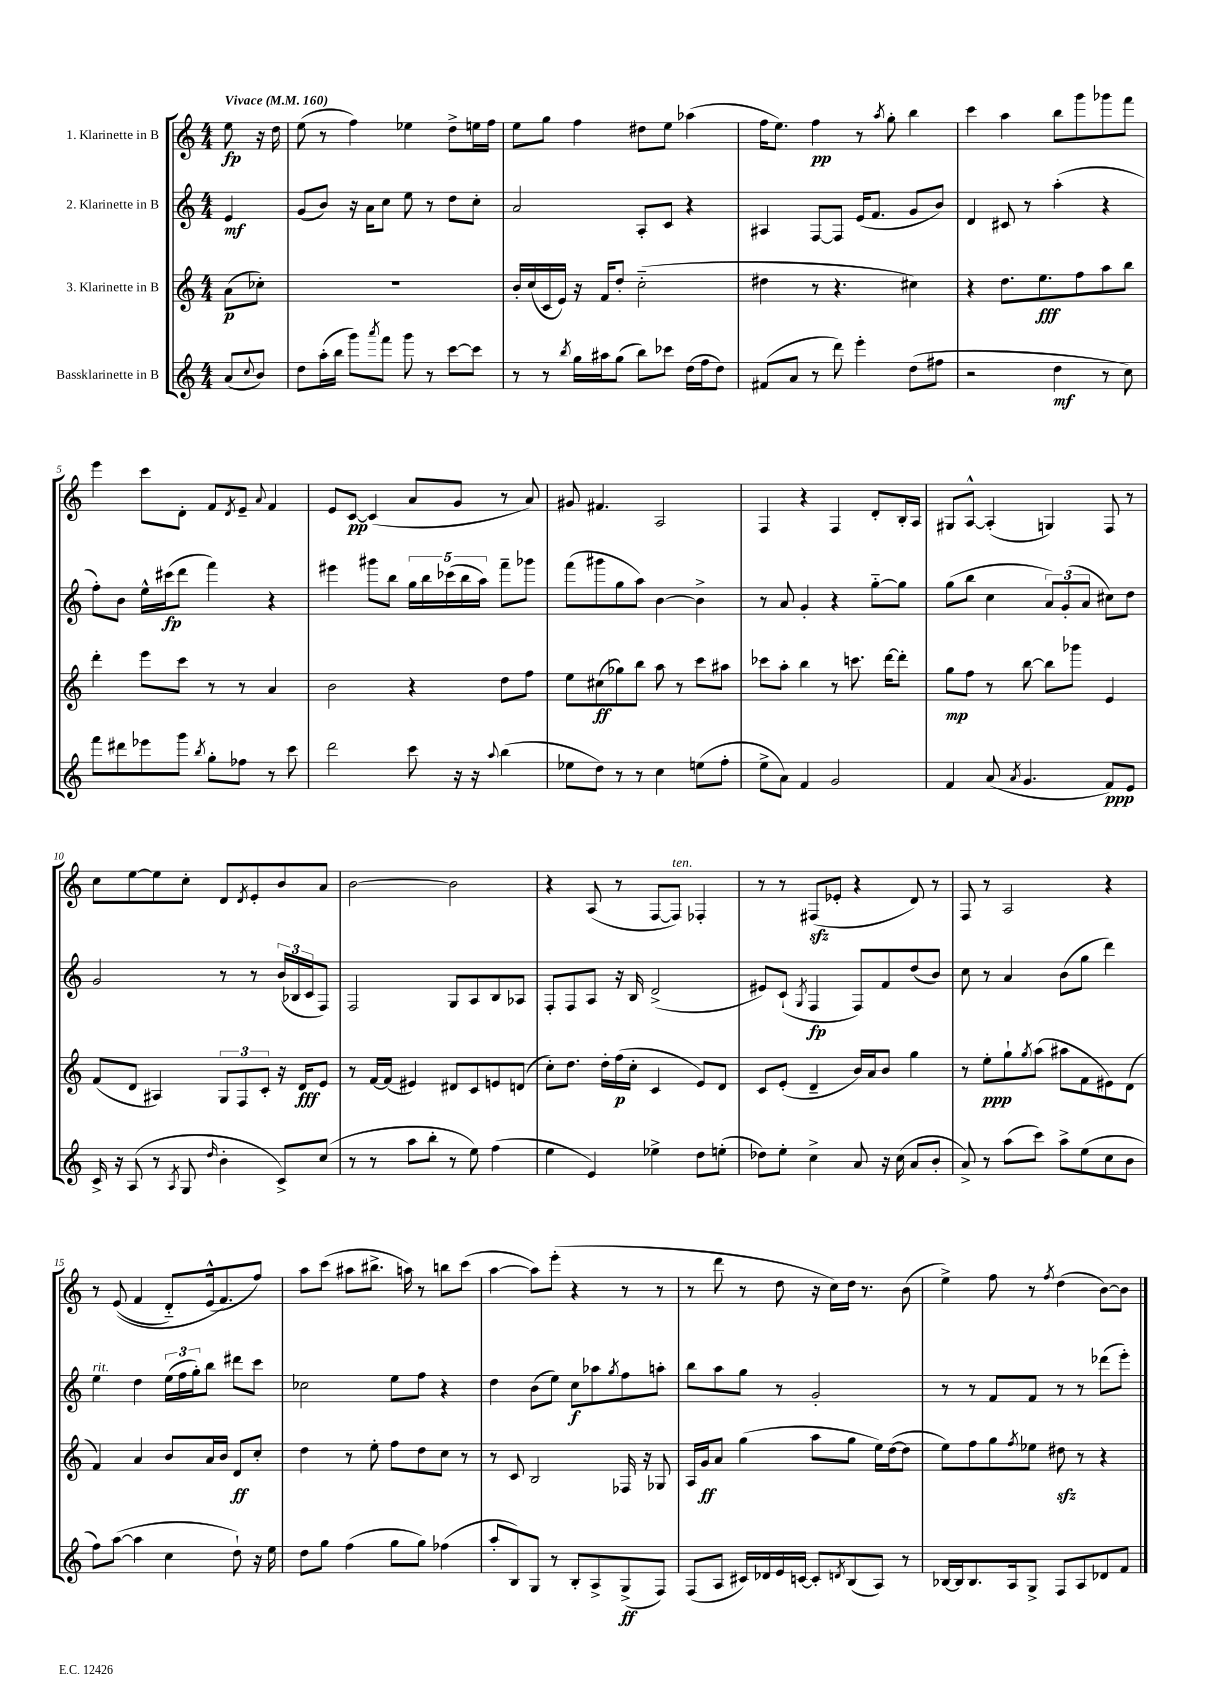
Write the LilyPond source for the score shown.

<<
\new StaffGroup <<
\new Staff = "s0" \with { instrumentName = "1. Klarinette in B" } {
    \clef treble \key c \major \numericTimeSignature \time 4/4 \partial 4 \tempo "Vivace" 4 = 160
    e''8\fp r16 d''16 |
    e''8( r8 f''4) ees''4 d''8-> e''16 f''16 |
    e''8 g''8 f''4 dis''8 e''8 aes''4( |
    f''16 e''8.) f''4\pp r8 \acciaccatura { a''8 } g''8-. b''4 |
    c'''4 a''4 b''8 g'''8 ges'''8 f'''8 |
    e'''4 c'''8 d'8-. f'8 \acciaccatura { d'8 } e'8-- \appoggiatura { a'8 } f'4 |
    e'8 c'8~\pp c'4( a'8 g'8 r8 a'8) |
    gis'8 fis'4. a2 |
    f4 r4 f4 d'8-. b16-. a16 |
    gis8 a8~-^ a4-.( g4) f8 r8 |
    c''8 e''8~ e''8 c''8-. d'8 \acciaccatura { d'8 } e'8-. b'8 a'8 |
    b'2~ b'2 |
    r4 a8( r8 f8~ f8^\markup { \italic "ten." }) fes4-. |
    r8 r8 fis8\sfz( ees'8-. r4 d'8) r8 |
    f8 r8 a2 r4 |
    r8 e'8(\( f'4 d'8-_) e'16-^( f'8.\) f''8) |
    a''8 c'''8( ais''8 bis''8.-> a''16) r8 b''8 c'''8( |
    a''4~ a''8) e'''8-.( r4 r8 r8 |
    r8 d'''8 r8 d''8 r16 c''16) d''16 r8. b'8( |
    e''4->) f''8 r8 \acciaccatura { f''8 } d''4( b'8~) b'8 \bar "|." |
}
\new Staff = "s1" \with { instrumentName = "2. Klarinette in B" } {
    \clef treble \key c \major \numericTimeSignature \time 4/4 \partial 4
    e'4\mf |
    g'8( b'8) r16 a'16 c''8 e''8 r8 d''8 c''8-. |
    a'2 a8-. c'8 r4 |
    ais4 f8~ f8 e'16( f'8. g'8 b'8) |
    d'4 cis'8 r8 a''4-.( r4 |
    f''8-.) b'8 e''16-^ cis'''16\fp( d'''8 f'''4) r4 |
    eis'''4 gis'''8 b''8 \tuplet 5/4 { g''16 b''16 ces'''16( b''16 a''16) } f'''8-- ges'''8 |
    f'''8( gis'''8 g''8 a''8) b'4~ b'4-> |
    r8 a'8 g'4-. r4 g''8~-_ g''8 |
    g''8( b''8 c''4 \tuplet 3/2 { a'8) g'8-.( a'8 } cis''8) d''8 |
    g'2 r8 r8 \tuplet 3/2 { b'16( bes16 c'16 } f8) |
    f2 g8 a8 b8 aes8 |
    f8-. f8 a8 r16 b16 d'2->( |
    eis'8) c'8-!( \acciaccatura { g8 } f4\fp f8) f'8 d''8( b'8) |
    c''8 r8 a'4 b'8( g''8 d'''4) |
    e''4^\markup { \italic "rit." } d''4 \tuplet 3/2 { e''16( f''16 g''16-.) } b''8 dis'''8 c'''8 |
    ces''2 e''8 f''8 r4 |
    d''4 b'8( e''8) c''8\f aes''8 \acciaccatura { g''8 } f''8 a''8-. |
    b''8 a''8 g''8 r8 g'2-. |
    r8 r8 f'8 f'8 r8 r8 des'''8( e'''8-.) \bar "|." |
}
\new Staff = "s2" \with { instrumentName = "3. Klarinette in B" } {
    \clef treble \key c \major \numericTimeSignature \time 4/4 \partial 4
    a'8\p( ces''8-.) |
    R1 |
    b'16-. c''16( c'16 e'16) r16 f'16 d''8-. c''2-_( |
    dis''4 r8 r4. cis''4) |
    r4 d''8. e''8.\fff f''8 a''8 b''8 |
    d'''4-. e'''8 c'''8 r8 r8 a'4 |
    b'2 r4 d''8 f''8 |
    e''8 cis''8\ff( ges''8) b''8 a''8 r8 c'''8 ais''8 |
    ces'''8 a''8-. b''4 r8 c'''8. d'''16~ d'''8-. |
    g''8\mp f''8 r8 b''8~ b''8 ges'''8 e'4 |
    f'8( d'8 ais4) \tuplet 3/2 { g8 f8 c'8-. } r16 d'16\fff e'8 |
    r8 f'16~ f'16( eis'4) dis'8 c'8 e'8 d'8( |
    c''8-.) d''8. d''16-. f''16\p( c''16-. c'4 e'8) d'8 |
    c'8 e'8-.( d'4-- b'16) a'16 b'8 g''4 |
    r8 e''8-.\ppp g''8-! \acciaccatura { g''8 } a''8( ais''8 f'8 eis'8) d'8( |
    f'4) a'4 b'8 a'16 b'16 d'8\ff c''8-. |
    d''4 r8 e''8-. f''8 d''8 c''8 r8 |
    r8 c'8 b2 fes16 r16 ges8 |
    a16 g'16\ff a'8 g''4( a''8 g''8 e''16) d''16~( d''8 |
    e''8) f''8 g''8 \acciaccatura { f''8 } ees''8 dis''8\sfz r8 r4 \bar "|." |
}
\new Staff = "s3" \with { instrumentName = "Bassklarinette in B" } {
    \clef treble \key c \major \numericTimeSignature \time 4/4 \partial 4
    a'8( \appoggiatura { c''8 } b'8) |
    d''8 a''16-.( b''16 g'''8) \acciaccatura { a'''8 } f'''8 g'''8 r8 c'''8~ c'''8 |
    r8 r8 \acciaccatura { b''8 } g''16 ais''16 g''8( b''8) ces'''8 d''16( f''16 d''8) |
    fis'8( a'8 r8 d'''8) e'''4-. d''8( fis''8 |
    r2 d''4\mf r8 c''8) |
    f'''8 dis'''8 ees'''8 g'''8 \acciaccatura { b''8 } g''8-. fes''8 r8 c'''8 |
    d'''2 c'''8 r16 r16 \appoggiatura { a''8 } b''4( |
    ees''8 d''8) r8 r8 c''4 e''8( f''8-. |
    e''8-> a'8) f'4 g'2 |
    f'4 a'8( \acciaccatura { a'8 } g'4. f'8\ppp) e'8 |
    c'16-> r16 a8( r8 \acciaccatura { a8 } g8 \grace { d''16 } b'4-. c'8->) c''8( |
    r8 r8 a''8 b''8-. r8 e''8) f''4( |
    e''4 e'4) ees''4-> d''8 e''8-.( |
    des''8) e''8-. c''4-> a'8 r16 c''16( a'8 b'8-. |
    a'8->) r8 a''8( c'''8) a''8-> e''8( c''8 b'8 |
    f''8) a''8~( a''4 c''4 d''8-!) r16 e''16 |
    d''8 g''8 f''4( g''8 g''8) fes''4( |
    a''8-. b8) g8 r8 b8-. a8-> g8->\ff( f8) |
    f8( a8 cis'16) des'16 e'16 c'16~ c'8-. \acciaccatura { d'8 } b8( a8) r8 |
    bes16~ bes16 bes8. a16 g8-> f8 a8 des'8 f'8 \bar "|." |
}
>>
>>
